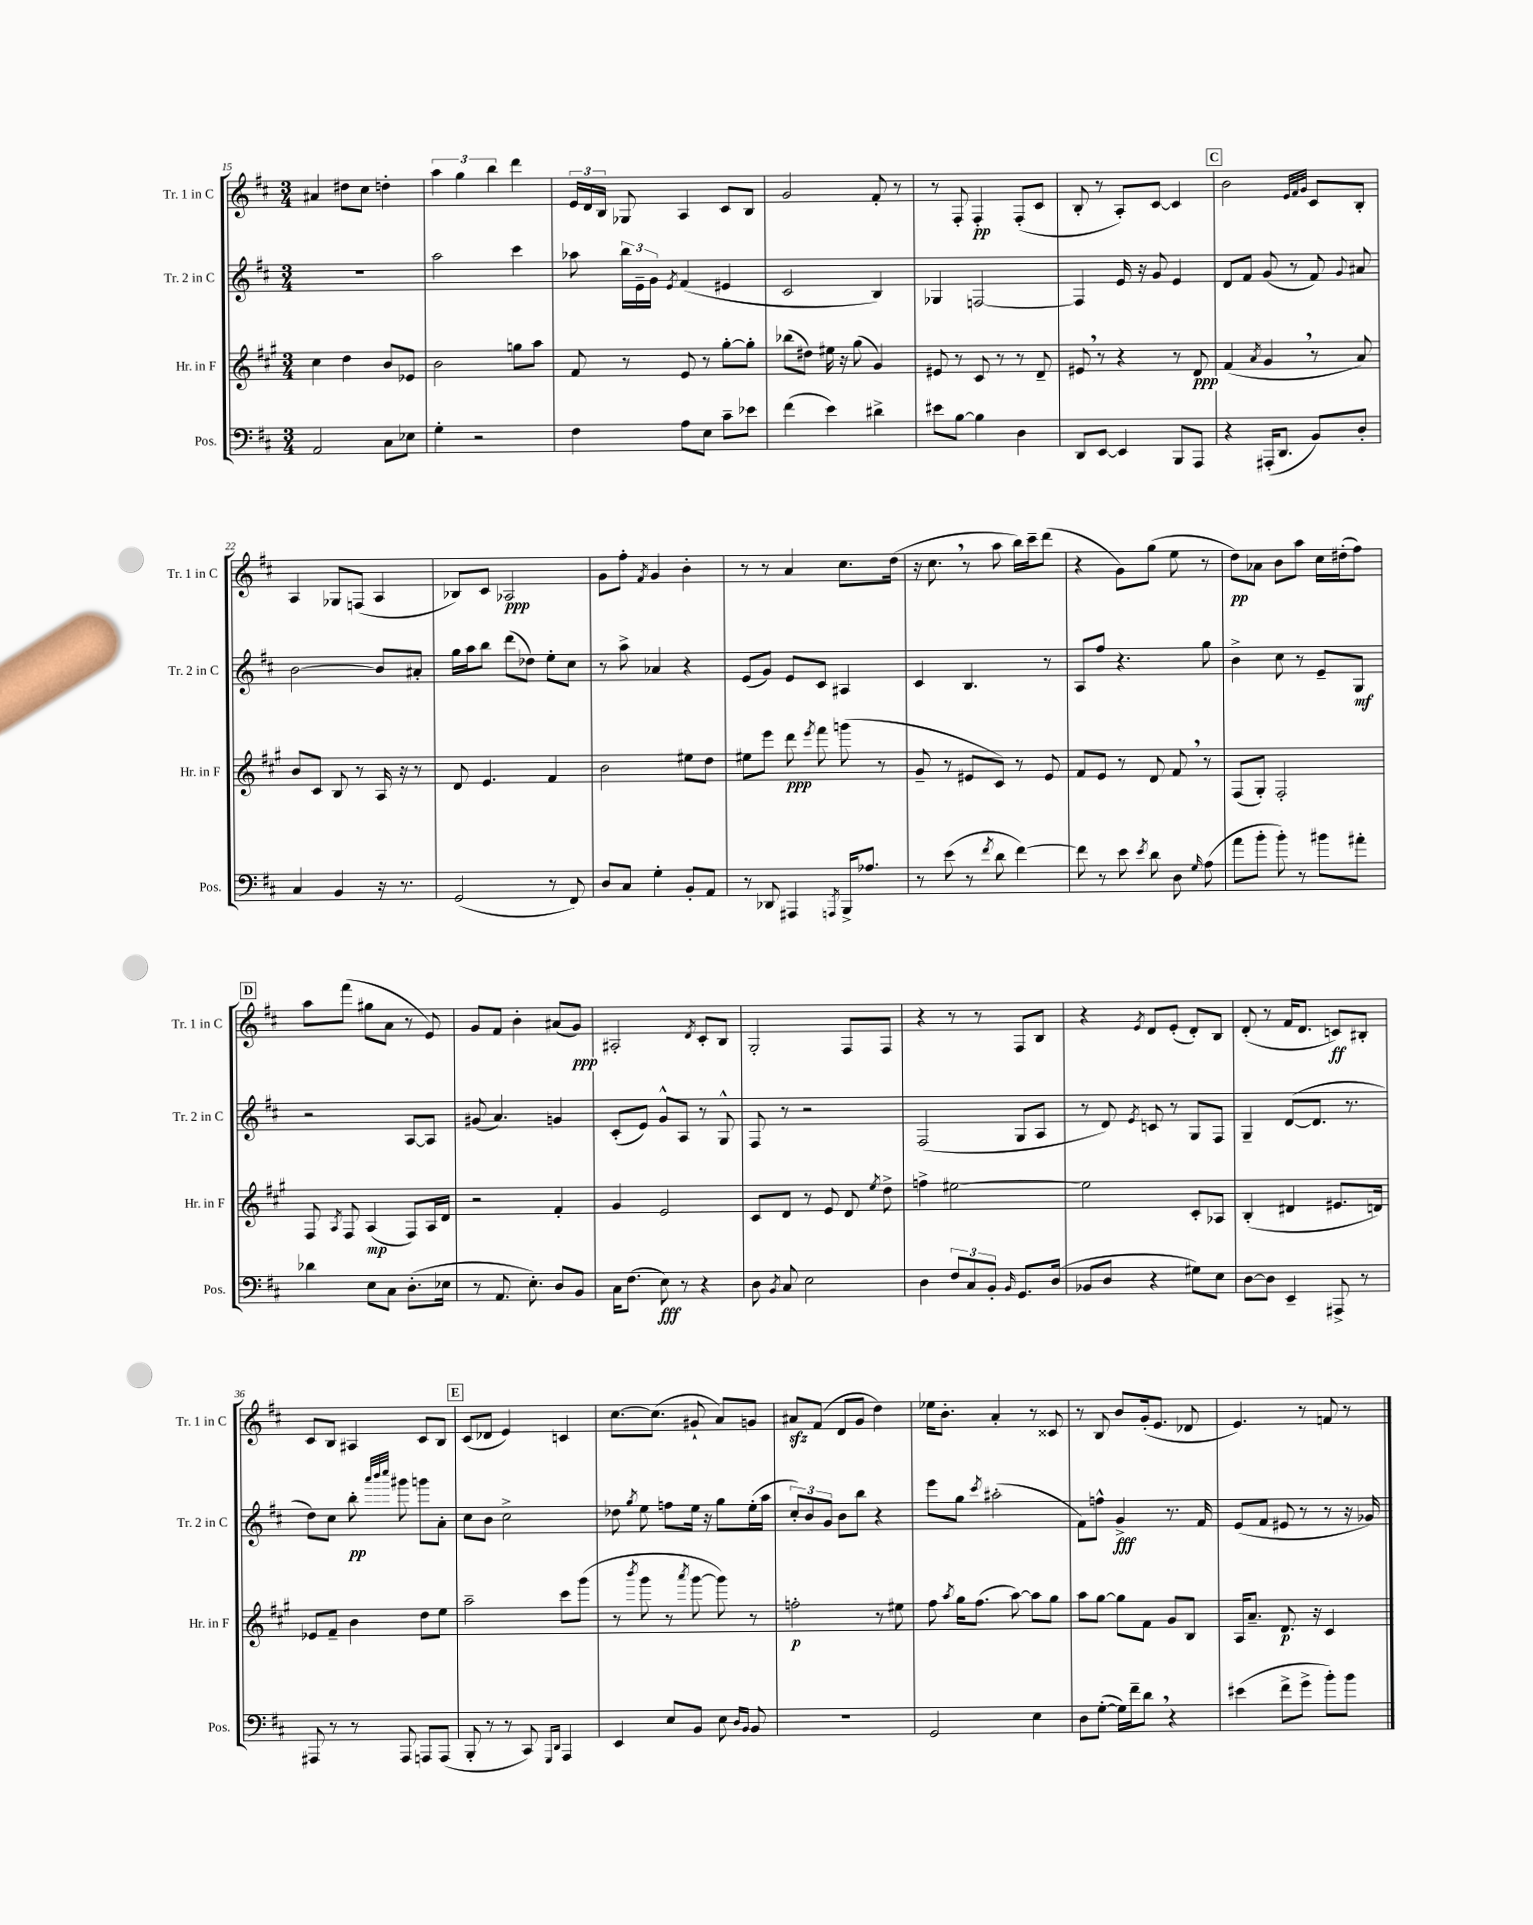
<<
\new StaffGroup <<
\new Staff = "s0" \with { instrumentName = "Tr. 1 in C" shortInstrumentName = "Tr. 1 in C" } {
    \clef treble \key d \major \numericTimeSignature \time 3/4
    \autoBeamOff ais'4 dis''8[ cis''8] d''4-. |
    \tuplet 3/2 { a''4 g''4 b''4 } d'''4 |
    \tuplet 3/2 { e'16[ d'16 b16] } ges8 a4 cis'8[ b8] |
    g'2 fis'8-. r8 |
    r8 fis8-. fis4-.\pp fis8[-.( cis'8] |
    b8-. r8 a8[-.) cis'8]~ cis'4 |
    \mark \markup { \box "C" } b'2 \grace { e'32[ fis'32 g'32] } cis'8[ b8]-. |
    a4 ges8[ f8]( a4 |
    bes8[) cis'8] aes2\ppp |
    g'8[ fis''8]-. \acciaccatura { fis'8 } g'4 b'4-. |
    r8 r8 a'4 cis''8.[ d''16]( |
    r16 cis''8. \breathe r8 a''8 b''16[) cis'''16-- d'''8]( |
    r4 g'8[) g''8]( e''8 r8 |
    d''8[\pp) aes'8] b'8[ a''8] cis''16[ dis''16-.( fis''8]) |
    \mark \markup { \box "D" } a''8[ fis'''8]( gis''8[ a'8] r8 e'8) |
    g'8[ fis'8] b'4-. ais'8[( g'8]\ppp) |
    ais2-. \acciaccatura { d'8 } cis'8[-. b8] |
    g2-. fis8[ fis8] |
    r4 r8 r8 fis8[ b8] |
    r4 \acciaccatura { e'8 } d'8[ e'8]-.( d'8[-.) b8] |
    d'8-.( r8 fis'16[ d'8.] c'8[\ff) bis8]-. |
    cis'8[ b8] ais4 cis'8[ b8] |
    \mark \markup { \box "E" } cis'8[( des'8] e'4) c'4 |
    cis''8.[~ cis''8.]( gis'8-! a'8[) g'8] |
    ais'8[\sfz fis'8]( d'8[ g'8] d''4) |
    ees''16[ b'8.]-. a'4-. r8 cisis'8 |
    r8 b8 b'8[ g'16-.( e'8.] des'8 |
    e'4.) r8 f'8 r8 \bar "|." |
}
\new Staff = "s1" \with { instrumentName = "Tr. 2 in C" shortInstrumentName = "Tr. 2 in C" } {
    \clef treble \key d \major \numericTimeSignature \time 3/4
    \autoBeamOff R2. |
    a''2 cis'''4 |
    aes''8 \tuplet 3/2 { b''16[ e'16-- g'16] } \acciaccatura { e'8 } fis'4( eis'4 |
    cis'2 b4) |
    ges4 f2~ |
    f4 e'16 r16 g'8 e'4 |
    \mark \markup { \box "C" } d'8[ fis'8] g'8( r8 fis'8) \appoggiatura { g'8 } ais'8 |
    b'2~ b'8[ ais'8]-. |
    g''16[ a''16 b''8] d'''8[( des''8]) e''8[-. cis''8] |
    r8 a''8-> aes'4 r4 |
    e'8[( g'8]) e'8[ cis'8] ais4 |
    cis'4 b4. r8 |
    a8[ fis''8] r4. g''8 |
    b'4-> cis''8 r8 e'8[-- g8]\mf |
    \mark \markup { \box "D" } r2 a8[~ a8] |
    gis'8( a'4.) g'4 |
    cis'8[-.( e'8]) g'8[-^ a8] r8 g8-^ |
    fis8 r8 r2 |
    fis2( g8[ a8] |
    r8 d'8) \acciaccatura { e'8 } c'8 r8 g8[ fis8] |
    g4-- d'8[~( d'8.] r8. |
    d''8[) cis''8] b''8-.\pp \grace { a'''32[ b'''32 cis''''32] } gis'''8 g'''8[ a'8]-. |
    \mark \markup { \box "E" } cis''8[ b'8] cis''2-> |
    des''8 \acciaccatura { g''8 } e''8 f''8[ e''16] r16 g''8[ e''16-.( a''16] |
    \tuplet 3/2 { cis''8[-.) b'8 g'8] } b'8[ b''8] r4 |
    e'''8[ g''8] \acciaccatura { cis'''8 } ais''2-.( |
    fis'8[) f''8]-^ g'4->\fff r8. fis'16 |
    e'8[( fis'8] eis'8 r8 r8 r16 ges'16) \bar "|." |
}
\new Staff = "s2" \with { instrumentName = "Hr. in F" shortInstrumentName = "Hr. in F" } {
    \clef treble \key a \major \numericTimeSignature \time 3/4
    \autoBeamOff cis''4 d''4 b'8[ ees'8] |
    b'2 g''8[ a''8] |
    fis'8 r8 e'8 r8 gis''8[~-. gis''8]-. |
    bes''8[( dis''8]) eis''16 r16 gis''8( gis'4) |
    eis'8 r8 cis'8 r8 r8 d'8-- |
    eis'8 \breathe r8 r4 r8 d'8\ppp |
    \mark \markup { \box "C" } fis'4( \acciaccatura { a'8 } gis'4 \breathe r8 a'8) |
    b'8[ cis'8] b8 r8 a16 r16 r8 |
    d'8 e'4. fis'4 |
    b'2 eis''8[ d''8] |
    eis''8[ e'''8] d'''8\ppp \acciaccatura { e'''8 } fis'''8 g'''8( r8 |
    gis'8-- r8 eis'8[ cis'8]) r8 eis'8 |
    fis'8[ e'8] r8 d'8 fis'8 \breathe r8 |
    fis8[( gis8]-.) fis2-. |
    \mark \markup { \box "D" } fis8 \acciaccatura { a8 } fis8 a4\mp( fis8[) a16 d'16] |
    r2 fis'4-. |
    gis'4 e'2 |
    cis'8[ d'8] r8 e'8 d'8 \acciaccatura { e''8 } d''8-> |
    f''4-> eis''2~ |
    eis''2 cis'8[-. aes8] |
    b4-.( dis'4 eis'8.[ d'16]) |
    ees'8[ fis'8]-- b'4 d''8[ e''8] |
    \mark \markup { \box "E" } a''2-- cis'''8[ gis'''8]( |
    r8 \acciaccatura { b'''8 } gis'''8 r8 \acciaccatura { a'''8 } gis'''8~ gis'''8) r8 |
    f''2-.\p r8 eis''8 |
    fis''8 \acciaccatura { a''8 } gis''16[ fis''8.]( a''8~) a''8[ gis''8] |
    a''8[ gis''8]~ gis''8[ fis'8] gis'8[ b8] |
    a16[ a'8.]-- d'8.\p r16 cis'4 \bar "|." |
}
\new Staff = "s3" \with { instrumentName = "Pos." shortInstrumentName = "Pos." } {
    \clef bass \key d \major \numericTimeSignature \time 3/4
    \autoBeamOff a,2 cis8[ ees8] |
    g4-. r2 |
    fis4 a8[ e8] cis'8[-- ees'8] |
    fis'4( e'4) dis'4-> |
    eis'8[ b8]~ b4 d4 |
    d,8[ e,8]~ e,4 b,,8[ a,,8] |
    \mark \markup { \box "C" } r4 ais,,16[-.( d,8.] b,8[) d8]-. |
    cis4 b,4 r16 r8. |
    g,2( r8 fis,8) |
    d8[ cis8] g4-. b,8[-. a,8] |
    r8 des,8 ais,,4 \acciaccatura { a,,8 } b,,16[-> aes8.] |
    r8 e'8( r8 \acciaccatura { fis'8 } d'8 fis'4~) |
    fis'8 r8 e'8 \acciaccatura { e'8 } d'8 d8 \grace { g16 } a8( |
    a'8[ b'8]-. b'8-.) r8 bis'8[ ais'8]-. |
    \mark \markup { \box "D" } des'4 e8[ cis8] d8.[-.( ees16] |
    r8 a,8. e8.-.) d8[ b,8] |
    cis16[ fis8.]( e8\fff) r8 r4 |
    d8 \acciaccatura { b,8 } cis8 e2 |
    d4 \tuplet 3/2 { fis8[ cis8 b,8]-. } \grace { b,16 } g,8.[ d16]( |
    bes,8[ d8] r4 gis8[) e8] |
    d8[~ d8] e,4-- ais,,8-> r8 |
    ais,,8 r8 r8 ais,,8 a,,8[ a,,8]( |
    \mark \markup { \box "E" } b,,8-. r8 r8 cis,8) \grace { g,,16[ d,16] } a,,4 |
    e,4 e8[ b,8] e8 \grace { d16[ b,16] } b,8 |
    R2. |
    g,2 e4 |
    d8[ g8]~-.( g16[) fis'16-- d'8] \breathe r4 |
    eis'4( fis'8[-> g'8]-> b'8[-.) b'8] \bar "|." |
}
>>
>>
\layout { \context { \Score currentBarNumber = #15 } }
